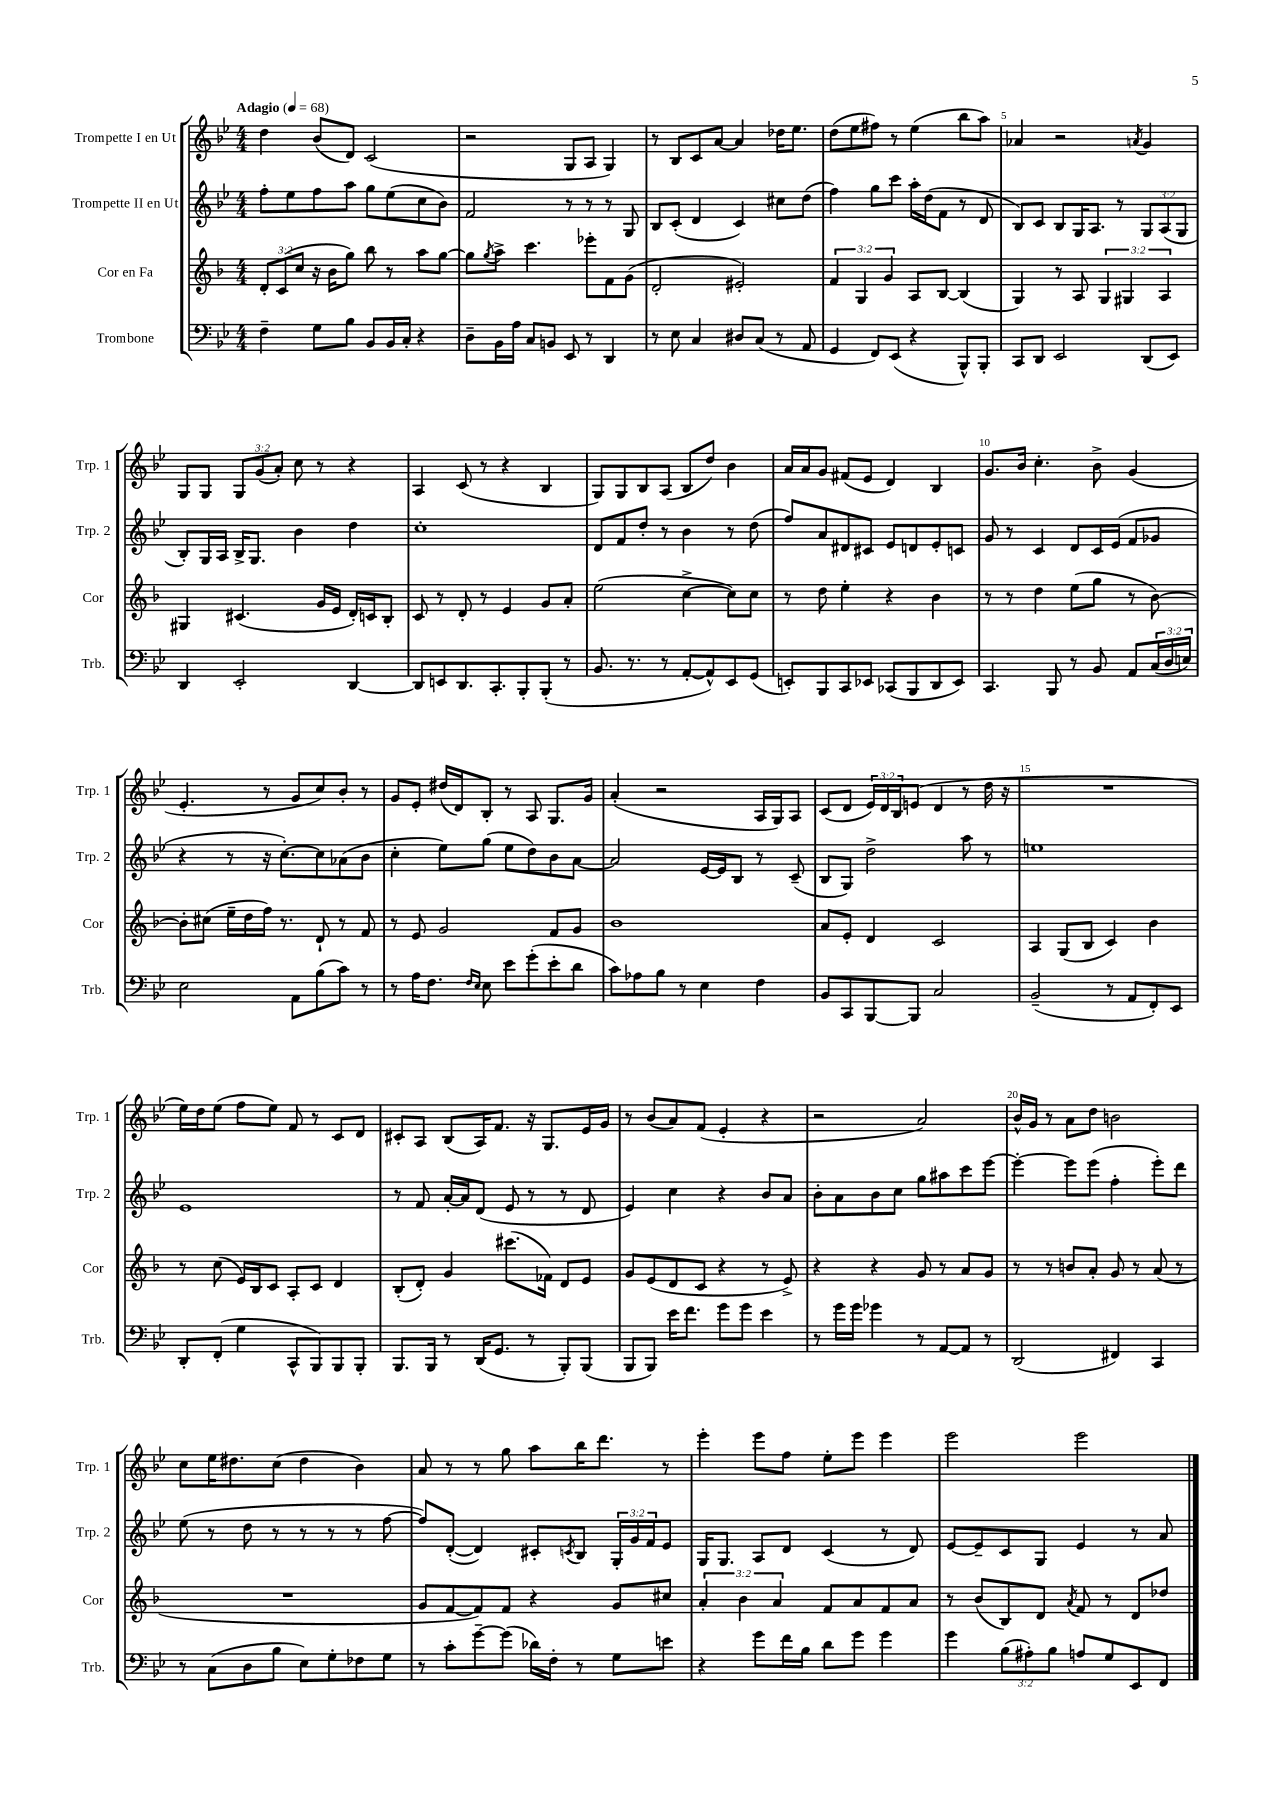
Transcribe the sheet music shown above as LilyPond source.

<<
\new StaffGroup <<
\new Staff = "s0" \with { instrumentName = "Trompette I en Ut" shortInstrumentName = "Trp. 1" } {
    \clef treble \key bes \major \numericTimeSignature \time 4/4 \override Staff.TupletNumber.text = #tuplet-number::calc-fraction-text \tempo "Adagio" 4 = 68
    d''4 bes'8( d'8) c'2( |
    r2 g8 a8 g4) |
    r8 bes8 c'8 a'8~ a'4 des''16 ees''8. |
    d''8( ees''8 fis''8) r8 ees''4( bes''8 a''8) |
    aes'4 r2 \acciaccatura { a'8 } g'4 |
    g8 g8 \tuplet 3/2 { g8 g'8( a'8-.) } c''8 r8 r4 |
    a4 c'8( r8 r4 bes4 |
    g8) g8 bes8 a8( bes8 d''8) bes'4 |
    a'16 a'16 g'8 fis'8( ees'8 d'4) bes4 |
    g'8. bes'16 c''4.-. bes'8-> g'4( |
    ees'4.-. r8 g'8 c''8) bes'8-. r8 |
    g'8 ees'8-. dis''16( d'16) bes8-. r8 a8 g8. g'16 |
    a'4-.( r2 a16 g16) a8 |
    c'8( d'8 \tuplet 3/2 { ees'16) d'16 bes16 } e'8( d'4 r8 d''16 r16 |
    R1 |
    ees''16) d''16 ees''8( f''8 ees''8) f'8 r8 c'8 d'8 |
    cis'8-. a8 bes8( a16) f'8. r16 g8. ees'16 g'16 |
    r8 bes'8( a'8) f'8( ees'4-. r4 |
    r2 a'2) |
    bes'16-^ g'16 r8 a'8 d''8 b'2 |
    c''8 ees''16 dis''8. c''8( dis''4 bes'4) |
    a'8 r8 r8 g''8 a''8 bes''16 d'''8. r8 |
    ees'''4-. ees'''8 f''8 ees''8-. ees'''8 ees'''4 |
    ees'''2 ees'''2 \bar "|." |
}
\new Staff = "s1" \with { instrumentName = "Trompette II en Ut" shortInstrumentName = "Trp. 2" } {
    \clef treble \key bes \major \numericTimeSignature \time 4/4 \override Staff.TupletNumber.text = #tuplet-number::calc-fraction-text
    f''8-. ees''8 f''8 a''8 g''8 ees''8( c''8 bes'8) |
    f'2 r8 r8 r8 g8 |
    bes8 c'8-.( d'4 c'4) cis''8 d''8( |
    f''4) g''8 c'''8 a''16-. d''16( f'8 r8 d'8 |
    bes8) c'8 bes8 g16 a8. r8 \tuplet 3/2 { g8 a8( g8 } |
    bes8-.) g16 a16 bes16-> g8. bes'4 d''4 |
    c''1-. |
    d'8 f'8 d''8-. r8 bes'4 r8 d''8( |
    f''8) a'8 dis'8 cis'8 ees'8 d'8 ees'8-. c'8 |
    g'8 r8 c'4 d'8 c'16 ees'16( f'8 ges'8 |
    r4 r8 r16 c''8.~-.) c''8 aes'8( bes'8 |
    c''4-. ees''8) g''8( ees''8 d''8) bes'8 a'8~ |
    a'2 ees'16~ ees'16 bes8 r8 c'8--( |
    bes8 g8) d''2-> a''8 r8 |
    e''1 |
    ees'1 |
    r8 f'8 a'16~-. a'16 d'8( ees'8 r8 r8 d'8 |
    ees'4) c''4 r4 bes'8 a'8 |
    bes'8-. a'8 bes'8 c''8 g''8 ais''8 c'''8 ees'''8~ |
    ees'''4~-. ees'''8 ees'''8( f''4-. ees'''8-.) d'''8 |
    ees''8( r8 d''8 r8 r8 r8 r8 f''8~ |
    f''8) d'8~-.( d'4) cis'8-. \acciaccatura { c'8 } bes8 \tuplet 3/2 { g16-. g'16 f'16 } ees'8 |
    g16 g8. a8 d'8 c'4( r8 d'8) |
    ees'8~ ees'8-- c'8 g8 ees'4 r8 a'8 \bar "|." |
}
\new Staff = "s2" \with { instrumentName = "Cor en Fa" shortInstrumentName = "Cor" } {
    \clef treble \key f \major \numericTimeSignature \time 4/4 \override Staff.TupletNumber.text = #tuplet-number::calc-fraction-text
    \tuplet 3/2 { d'8-. c'8( c''8 } r16 bes'16 g''8) bes''8 r8 a''8 g''8~ |
    g''8 \acciaccatura { g''8 } a''8-> c'''4. ees'''8-. f'8 g'8( |
    d'2-. eis'2-.) |
    \tuplet 3/2 { f'4 g4 g'4 } a8 bes8~ bes4( |
    g4) r8 a8 \tuplet 3/2 { g4 gis4 a4 } |
    gis4 cis'4.( g'16 e'16 d'16-.) c'16 bes8-. |
    c'8 r8 d'8-. r8 e'4 g'8 a'8-. |
    e''2( c''4~-> c''8) c''8 |
    r8 d''8 e''4-. r4 bes'4 |
    r8 r8 d''4 e''8( g''8 r8 bes'8~) |
    bes'8-. cis''8( e''16-- d''16 f''16) r8. d'8-! r8 f'8 |
    r8 e'8 g'2 f'8 g'8 |
    bes'1 |
    a'8 e'8-. d'4 c'2 |
    a4 g8( bes8 c'4) bes'4 |
    r8 c''8( e'16) bes16 c'8 a8-. c'8 d'4 |
    bes8-.( d'8-.) g'4 cis'''8.( fes'16) d'8 e'8 |
    g'8 e'8( d'8 c'8 r4 r8 e'8->) |
    r4 r4 g'8 r8 a'8 g'8 |
    r8 r8 b'8 a'8-. g'8 r8 a'8( r8 |
    R1 |
    g'8 f'8~ f'8) f'8 r4 g'8 cis''8 |
    \tuplet 3/2 { a'4-. bes'4 a'4 } f'8 a'8 f'8 a'8 |
    r8 bes'8( bes8) d'8 \acciaccatura { a'8 } f'8 r8 d'8 des''8 \bar "|." |
}
\new Staff = "s3" \with { instrumentName = "Trombone" shortInstrumentName = "Trb." } {
    \clef bass \key bes \major \numericTimeSignature \time 4/4 \override Staff.TupletNumber.text = #tuplet-number::calc-fraction-text
    f4-- g8 bes8 bes,8 bes,16 c16-. r4 |
    d8-- bes,16 a16 c8 b,8 ees,8 r8 d,4 |
    r8 ees8 c4 dis8 c8( r8 a,8 |
    g,4 f,8) ees,8( r4 bes,,8-^) bes,,8-. |
    c,8 d,8 ees,2 d,8( ees,8) |
    d,4 ees,2-. d,4~ |
    d,8 e,8 d,8. c,8.-. bes,,8-. bes,,8-.( r8 |
    bes,8. r8. r8 a,8~-. a,8-^) ees,8 g,8( |
    e,8-.) bes,,8 c,8 ees,8 ces,8( bes,,8 d,8 ees,8) |
    c,4. bes,,8 r8 bes,8 a,8 \tuplet 3/2 { c16( d16 e16) } |
    ees2 a,8 bes8( c'8) r8 |
    r8 a16 f8. \grace { f16 ees16 } ees8 ees'8 g'8-.( ees'8-. d'8 |
    c'8) aes8 bes8 r8 ees4 f4 |
    bes,8 c,8 bes,,8~ bes,,8 c2 |
    bes,2--( r8 a,8 f,8-.) ees,8 |
    d,8-. f,8-.( g4 c,8-^ bes,,8) bes,,8 bes,,8-. |
    bes,,8. bes,,16 r8 d,16( g,8. r8 bes,,8-.) bes,,8( |
    bes,,8 bes,,8) ees'16 f'8. g'8 g'8 ees'4 |
    r8 g'16 g'16 ges'4 r8 a,8~ a,8 r8 |
    d,2( fis,4) c,4 |
    r8 c8( d8 bes8 ees8) g8-. fes8 g8 |
    r8 c'8-. g'8~-- g'8( des'16) f16-. r8 g8 e'8 |
    r4 g'8 f'16 bes16 d'8 g'8 g'4 |
    g'4 \tuplet 3/2 { bes8( ais8-.) bes8 } a8 g8 ees,8 f,8 \bar "|." |
}
>>
>>
\layout { \context { \Score \override BarNumber.break-visibility = ##(#f #t #t) barNumberVisibility = #(every-nth-bar-number-visible 5) } }
